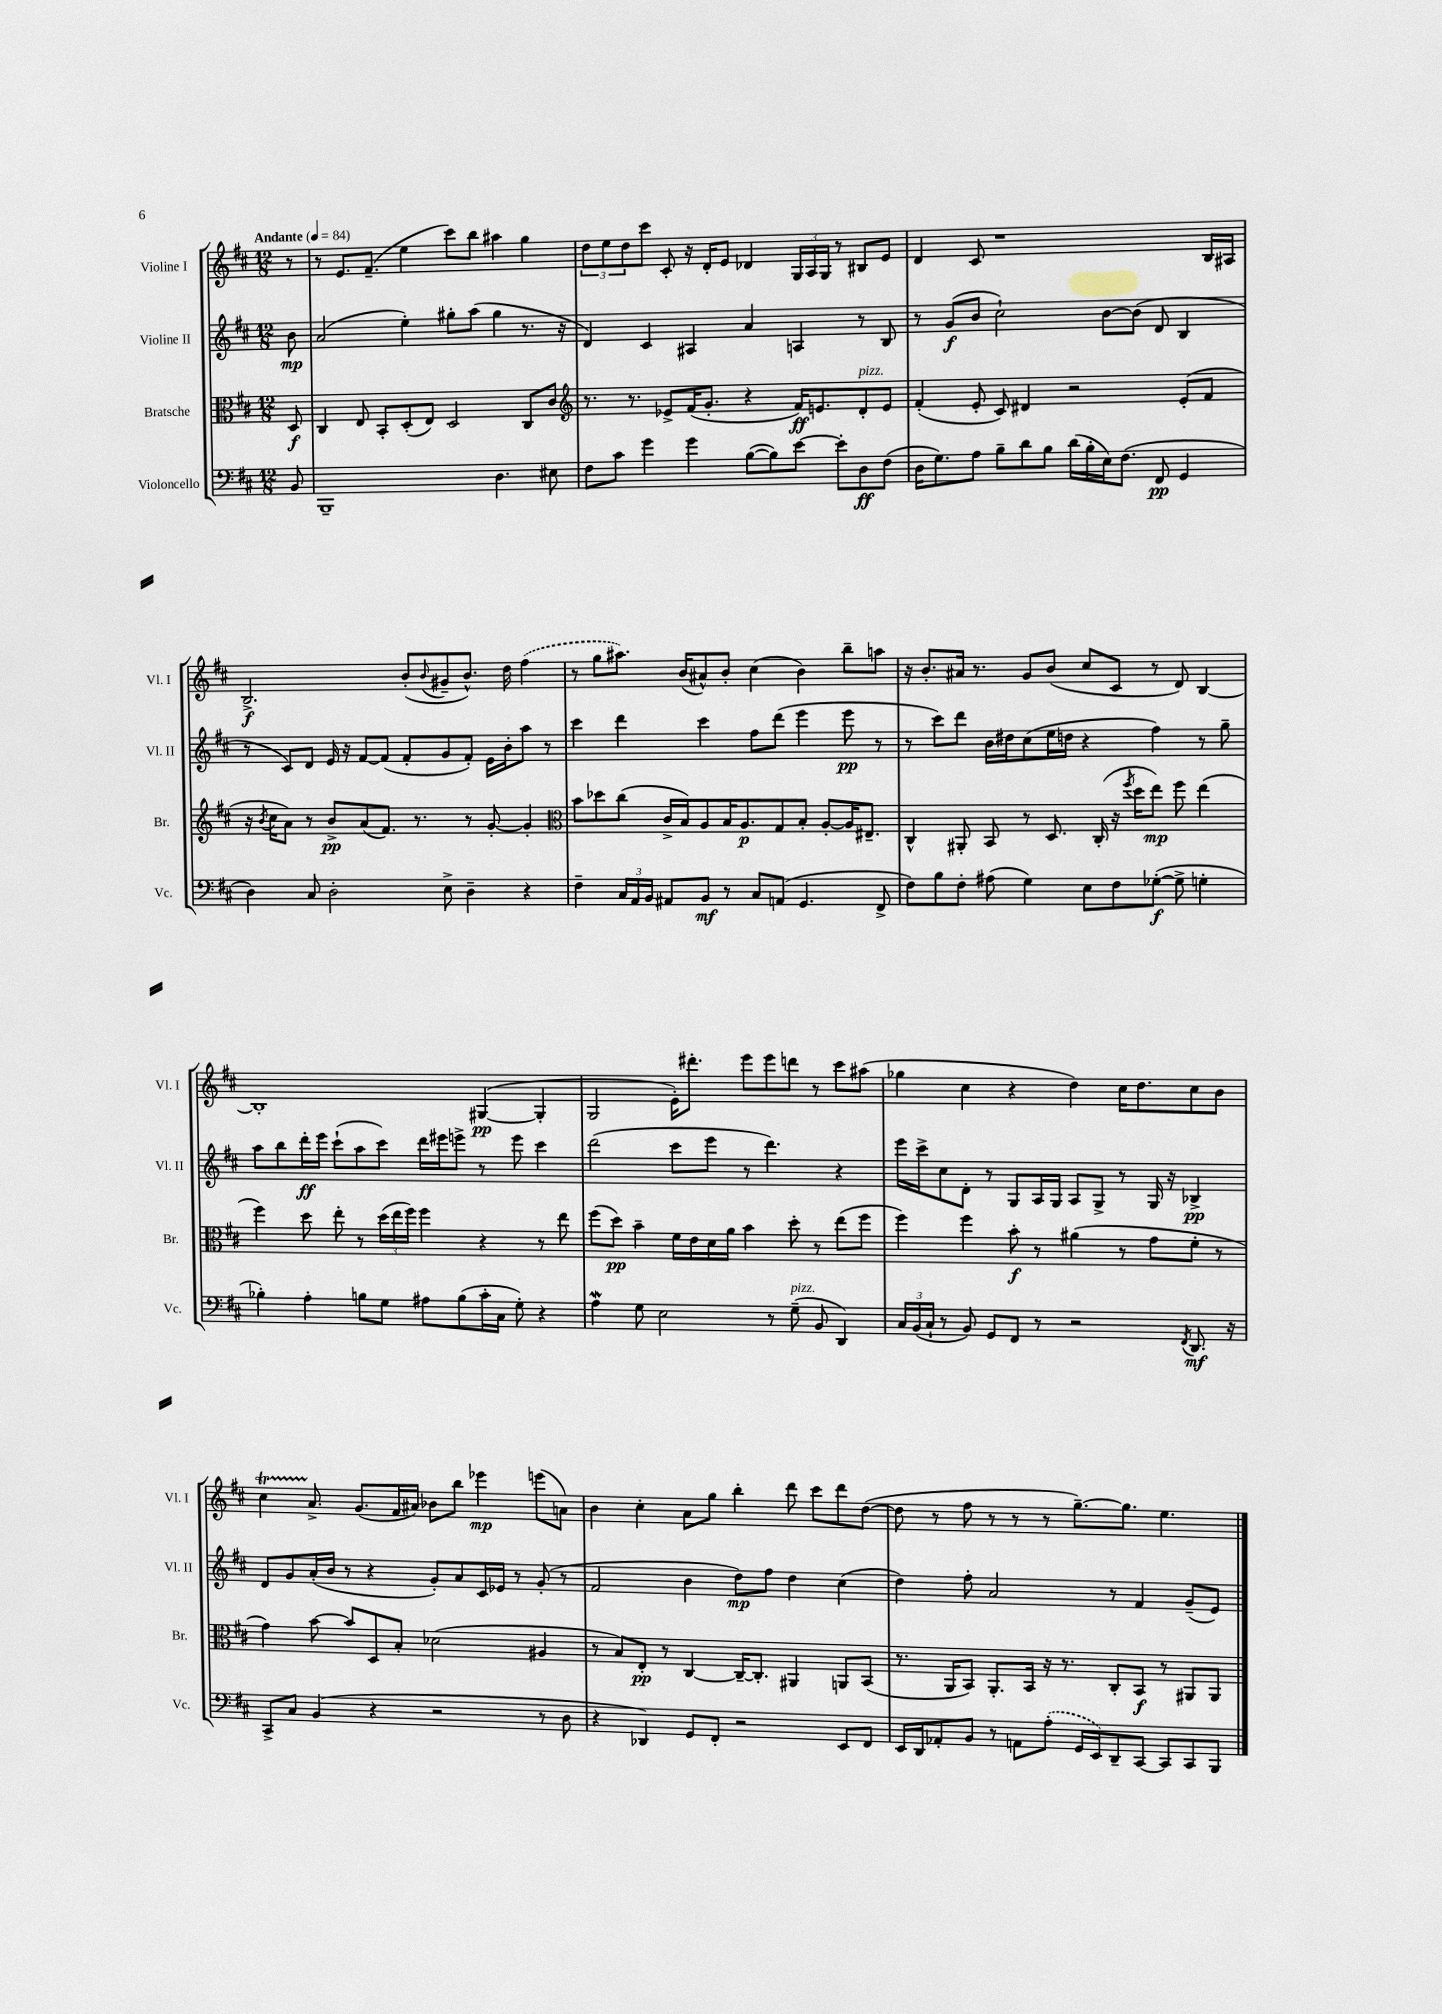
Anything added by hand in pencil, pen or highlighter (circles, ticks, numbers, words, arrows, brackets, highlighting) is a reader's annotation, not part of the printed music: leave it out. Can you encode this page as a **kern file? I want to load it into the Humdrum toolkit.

**kern	**dynam	**kern	**dynam	**kern	**dynam	**kern	**dynam
*part4	*part4	*part3	*part3	*part2	*part2	*part1	*part1
*staff4	*staff4	*staff3	*staff3	*staff2	*staff2	*staff1	*staff1
*I"Violoncello	*	*I"Bratsche	*	*I"Violine II	*	*I"Violine I	*
*I'Vc.	*	*I'Br.	*	*I'Vl. II	*	*I'Vl. I	*
*clefF4	*	*clefC3	*	*clefG2	*	*clefG2	*
*k[f#c#]	*	*k[f#c#]	*	*k[f#c#]	*	*k[f#c#]	*
*M12/8	*	*M12/8	*	*M12/8	*	*M12/8	*
*MM84	*	*MM84	*	*MM84	*	*MM84	*
=	=	=	=	=	=	=	=
!	!	!	!	!	!	!LO:TX:a:B:t=Andante	!
8BB/	.	8D/	f	8b\	mp	8r	.
=1	=1	=1	=1	=1	=1	=1	=1
1BBB~	.	4C#/	.	(2a/	.	8r	.
.	.	.	.	.	.	8.e/L	.
.	.	8E/	.	.	.	.	.
.	.	.	.	.	.	(8.f#~/J	.
.	.	8BB'/L	.	.	.	.	.
.	.	(8D'/	.	4ee'\)	.	4ee\	.
.	.	8E/J)	.	.	.	.	.
.	.	2D/	.	8gg#X'\L	.	8ccc#\L)	.
.	.	.	.	(8aa\J	.	8bb\J	.
4.D\	.	.	.	4gg#\	.	4aa#X\	.
.	.	8C#/L	.	8.r	.	4gg\	.
8E#X\	.	8c#/J	.	.	.	.	.
.	.	.	.	16r	.	.	.
=2	=2	=2	=2	=2	=2	=2	=2
*	*	*clefG2	*	*	*	*	*
8F#\L	.	8.r	.	4d/)	.	12dd\L	.
.	.	.	.	.	.	12ee\	.
8c#\J	.	.	.	.	.	.	.
.	.	.	.	.	.	12dd\	.
.	.	8.r	.	.	.	.	.
4g\	.	.	.	4c#/	.	8ccc#\J	.
.	.	8e-X^/L	.	.	.	8c#'/	.
4g\	.	(16f#/K	.	4A#X/	.	16r	.
.	.	8.g'/J	.	.	.	16d'/KL	.
.	.	.	.	.	.	8e/J	.
([8B\L	.	4r	.	4a/	.	4d-X/	.
8B\])	.	.	.	.	.	.	.
[8e\J	.	16f#/KL)	ff	4An/	.	24G/LL	.
.	.	.	.	.	.	24A/	.
.	.	8.en/	.	.	.	.	.
.	.	.	.	.	.	24G/JJ	.
8e'\L]	.	.	.	.	.	8r	.
!	!	!LO:TX:a:i:t=pizz.	!	!	!	!	!
8D\	ff	8d'/	.	8r	.	8B#X/L	.
(8F#\J	.	8e/J	.	8B/	.	8e/J	.
=3	=3	=3	=3	=3	=3	=3	=3
16D\KL	.	(4f#'/	.	8r	.	4d/	.
8.G\)	.	.	.	.	.	.	.
.	.	.	.	(8g/L	f	.	.
8A\J	.	8e'/	.	8b/J	.	8c#/	.
8B~\L	.	8c#/)	.	2cc#`\)	.	1r	.
8d\	.	4d#X/	.	.	.	.	.
8B\J	.	.	.	.	.	.	.
(16d\LL	.	2r	.	.	.	.	.
16B'\	.	.	.	.	.	.	.
16E\J)	.	.	.	[8b\L	.	.	.
(8.F#\J	.	.	.	.	.	.	.
.	.	.	.	(8b\J]	.	.	.
8FF#/	pp	.	.	8d/	.	.	.
4GG/	.	(8e'/L	.	4B/	.	.	.
.	.	8f#/J	.	.	.	16B/LL	.
.	.	.	.	.	.	16A#X/JJ	.
!!LO:LB:g=z
=4	=4	=4	=4	=4	=4	=4	=4
4D\)	.	16r	.	8r	.	2.B^/	f
.	.	8qb/	.	.	.	.	.
.	.	16cc#\KL	.	.	.	.	.
.	.	8a\J)	.	8c#/L)	.	.	.
8C#/	.	8r	.	8d/J	.	.	.
2D'\	.	8b^/L	pp	16e/	.	.	.
.	.	.	.	16r	.	.	.
.	.	(8a/	.	[8f#/L	.	.	.
.	.	8.f#/J)	.	(8f#/J]	.	.	.
.	.	.	.	8f#'/L	.	(8b'/L	.
.	.	8.r	.	.	.	.	.
.	.	.	.	.	.	8qqb/	.
8E^\	.	.	.	8g/	.	8g#X~/	.
4D~\	.	8r	.	8f#'/J)	.	8.b^^/J)	.
.	.	[8g'/	.	16e\LL	.	.	.
.	.	.	.	16b'\J	.	16dd\	.
4r	.	4g'/]	.	8aa\J	.	(4ff#\	.
.	.	.	.	8r	.	.	.
=5	=5	=5	=5	=5	=5	=5	=5
*	*	*clefC3	*	*	*	*	*
4F#~\	.	8b\L	.	4ccc#\	.	8r	.
.	.	8dd-X\	.	.	.	8gg\L	.
24C#/LL	.	(8cc#\J	.	4ddd\	.	8.aa#X\J)	.
24AA/	.	.	.	.	.	.	.
24BB/JJ	.	.	.	.	.	.	.
8AA#X/L	.	16c#^/LL	.	.	.	.	.
.	.	16B/J)	.	.	.	(16b/KL	.
8BB/J	mf	8A/	.	4ccc#\	.	8a#X^^/)	.
8r	.	16B/K	.	.	.	8b'/J	.
.	.	8.A/	p	.	.	.	.
8C#/L	.	.	.	8ff#\L	.	(4cc#\	.
(8AAn/J	.	8G/	.	(8ddd\J	.	.	.
4.GG/	.	8B'/J	.	4eee\	.	4b\)	.
.	.	[8A'/L	.	.	.	.	.
.	.	16A/K]	.	8eee\	pp	8bb~\L	.
.	.	8.E#X~/J	.	.	.	.	.
8FF#^/	.	.	.	8r	.	8aan\J	.
=6	=6	=6	=6	=6	=6	=6	=6
8F#\L)	.	4C#^^/	.	8r	.	16r	.
.	.	.	.	.	.	8.b'/L	.
8B\	.	.	.	8ccc#\L)	.	.	.
8F#'\J	.	8AA#X'/	.	8ddd\J	.	16a#X/Jk	.
.	.	.	.	.	.	8.r	.
(8A#X\	.	8BB/	.	16b\LL	.	.	.
.	.	.	.	16dd#X\J	.	.	.
4G\)	.	8r	.	(8cc#\	.	8g/L	.
.	.	8.D/	.	16ee\L	.	(8b/J	.
.	.	.	.	16ddn\JJ	.	.	.
8E\L	.	.	.	4r	.	8cc#/L	.
.	.	(16C#'/	.	.	.	.	.
8F#\	.	16r	.	.	.	8c#/J	.
.	.	8qff#/	.	.	.	.	.
.	.	16dd\KL	.	.	.	.	.
([8G-X'\J	f	8ee\J)	mp	4ff#\)	.	8r	.
8G-^\]	.	8ff#\	.	.	.	8d/)	.
4Gn'\	.	(4ee\	.	8r	.	[4B/	.
.	.	.	.	8gg~\	.	.	.
!!LO:LB:g=z
=7	=7	=7	=7	=7	=7	=7	=7
4B-X'\)	.	4ff#\)	.	8aa\L	.	1B']	.
.	.	.	.	8bb\	.	.	.
4A'\	.	8dd\	.	16ddd'\L	ff	.	.
.	.	.	.	16eee\JJ	.	.	.
.	.	8ee'\	.	(8ccc#`\L	.	.	.
8Bn\L	.	8r	.	8aa\	.	.	.
8G\J	.	(24dd\LL	.	8ccc#\J)	.	.	.
.	.	24ee\	.	.	.	.	.
.	.	24ff#\JJ)	.	.	.	.	.
8A#X\L	.	4ff#\	.	16ddd\LL	.	.	.
.	.	.	.	16eee#X\J	.	.	.
(8B\	.	.	.	8eeen^\J	.	.	.
16c#'\L	.	4r	.	8r	.	([4G#X/	pp
16C#\JJ	.	.	.	.	.	.	.
8G'\)	.	.	.	8eee\	.	.	.
4r	.	8r	.	4ccc#\	.	4G#'/]	.
.	.	8ee\	.	.	.	.	.
=8	=8	=8	=8	=8	=8	=8	=8
4AW\	.	(8ff#\L	.	(2ddd\	.	2G/	.
.	.	8dd\J)	pp	.	.	.	.
8G\	.	4b~\	.	.	.	.	.
2E\	.	.	.	.	.	.	.
.	.	16f#\LL	.	8ccc#\L	.	16e'\KL)	.
.	.	16e\	.	.	.	8.ddd#X'\J	.
.	.	16d\	.	8eee\J	.	.	.
.	.	16a\JJ	.	.	.	.	.
.	.	4b\	.	8r	.	8eee\L	.
8r	.	.	.	4.ddd\)	.	8eee\	.
!LO:TX:a:i:t=pizz.	!	!	!	!	!	!	!
(8G~\	.	8dd'\	.	.	.	8dddn\J	.
8BB/	.	8r	.	.	.	8r	.
4DD/)	.	(8ee\L	.	4r	.	8ccc#\L	.
.	.	8ff#\J	.	.	.	(8aa#X\J	.
=9	=9	=9	=9	=9	=9	=9	=9
24C#/LL	.	4ff#\)	.	16eee\LL	.	4gg-X\	.
(24BB/	.	.	.	.	.	.	.
.	.	.	.	16ccc#^\J	.	.	.
24C#`/JJ	.	.	.	.	.	.	.
8r	.	.	.	8cc#\	.	.	.
8BB/)	.	4ff#\	.	8d'\J	.	4cc#\	.
8GG/L	.	.	.	8r	.	.	.
8FF#/J	.	8b'\	f	8G/L	.	4r	.
8r	.	8r	.	16A/L	.	.	.
.	.	.	.	16G/JJ	.	.	.
2r	.	(4a#X\	.	8A/L	.	4dd\)	.
.	.	.	.	8G^/J	.	.	.
.	.	8r	.	8r	.	16cc#\KL	.
.	.	.	.	.	.	8.dd\	.
.	.	8g\L	.	16G/	.	.	.
.	.	.	.	16r	.	.	.
8qFF#/	.	.	.	.	.	.	.
8.DD/	mf	8f#'\J	.	4B-X^/	pp	8cc#\	.
.	.	8r	.	.	.	8b\J	.
16r	.	.	.	.	.	.	.
!!LO:LB:g=z
=10	=10	=10	=10	=10	=10	=10	=10
8CC#^/L	.	4g\)	.	8d/L	.	4cc#t\	.
8C#/J	.	.	.	8g/	.	.	.
(4BB/	.	[8b\	.	(16a'/L	.	8.a^/	.
.	.	.	.	16b/JJ	.	.	.
.	.	8b/L]	.	8r	.	.	.
.	.	.	.	.	.	(8.g/L	.
4r	.	8D/	.	4r	.	.	.
.	.	8B'/J	.	.	.	16f#/L	.
.	.	.	.	.	.	16a#X/JJ)	.
2r	.	(2d-X\	.	8g'/L)	.	8b-X\L	.
.	.	.	.	8a/	.	8bb\J	.
.	.	.	.	16c#/L	.	4eee-X\	mp
.	.	.	.	16e-X/JJ	.	.	.
.	.	.	.	8r	.	.	.
8r	.	4A#X/	.	(8g'/	.	(8eeen\L	.
8D\	.	.	.	8r	.	8an\J)	.
=11	=11	=11	=11	=11	=11	=11	=11
4r	.	8r	.	2f#/	.	4b\	.
.	.	8B/L)	.	.	.	.	.
4DD-X/)	.	8E'/J	pp	.	.	4cc#'\	.
.	.	8r	.	.	.	.	.
8GG/L	.	[4C#/	.	4b\	.	8a\L	.
8FF#'/J	.	.	.	.	.	8gg\J	.
2r	.	16C#~/KL_	.	8dd\L)	mp	4bb'\	.
.	.	8.C#'/J]	.	.	.	.	.
.	.	.	.	8ff#\J	.	.	.
.	.	4AA#X/	.	4dd\	.	8ddd\	.
.	.	.	.	.	.	8ccc#\L	.
8EE/L	.	8AAn/L	.	(4cc#\	.	8ddd\	.
8FF#/J	.	(8BB/J	.	.	.	([8dd\J	.
=12	=12	=12	=12	=12	=12	=12	=12
16EE/LL	.	8.r	.	4dd\)	.	8dd\]	.
16DD/J	.	.	.	.	.	.	.
8AA-X'/	.	.	.	.	.	8r	.
.	.	16AA/KL	.	.	.	.	.
8BB/J	.	8BB/J)	.	8ff#'\	.	8ff#\	.
8r	.	8.AA'/L	.	2a/	.	8r	.
8AAn\L	.	.	.	.	.	8r	.
.	.	16BB/Jk	.	.	.	.	.
(8A'\J	.	16r	.	.	.	8r	.
.	.	8.r	.	.	.	.	.
16GG/LL	.	.	.	.	.	[8.gg~\L)	.
16EE/J)	.	.	.	.	.	.	.
8DD~/	.	8C#'/L	.	8r	.	.	.
.	.	.	.	.	.	8.gg\J]	.
[8CC#/J	.	8BB/J	f	4f#/	.	.	.
8CC#/L]	.	8r	.	.	.	4.ee\	.
8CC#/	.	8AA#X/L	.	(8g~/L	.	.	.
8BBB/J	.	8AA#/J	.	8e/J)	.	.	.
==	==	==	==	==	==	==	==
*-	*-	*-	*-	*-	*-	*-	*-
